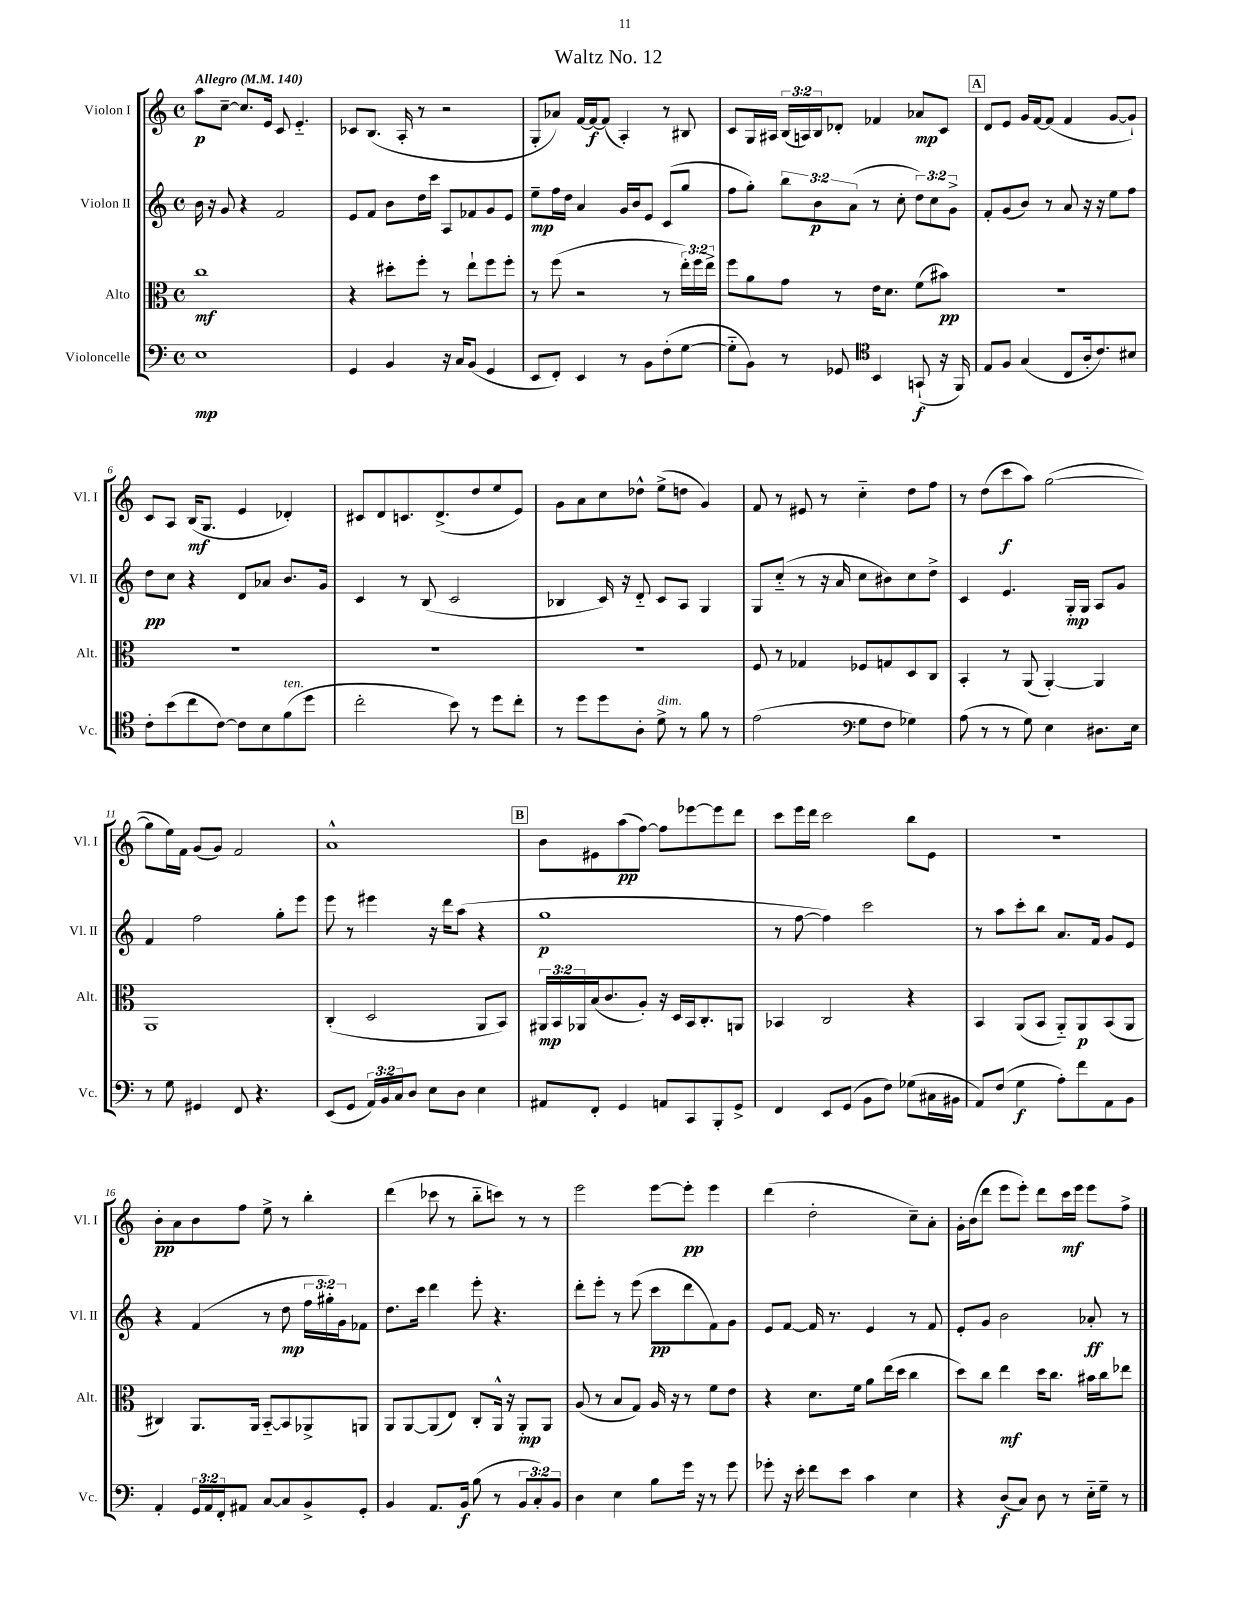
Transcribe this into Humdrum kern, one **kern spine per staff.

**kern	**dynam	**kern	**dynam	**kern	**dynam	**kern	**dynam
*part4	*part4	*part3	*part3	*part2	*part2	*part1	*part1
*staff4	*staff4	*staff3	*staff3	*staff2	*staff2	*staff1	*staff1
*I"Violoncelle	*	*I"Alto	*	*I"Violon II	*	*I"Violon I	*
*I'Vc.	*	*I'Alt.	*	*I'Vl. II	*	*I'Vl. I	*
*clefF4	*	*clefC3	*	*clefG2	*	*clefG2	*
*k[]	*	*k[]	*	*k[]	*	*k[]	*
*M4/4	*	*M4/4	*	*M4/4	*	*M4/4	*
*met(c)	*	*met(c)	*	*met(c)	*	*met(c)	*
*MM140	*	*MM140	*	*MM140	*	*MM140	*
=1	=1	=1	=1	=1	=1	=1	=1
!	!	!	!	!	!	!LO:TX:a:B:t=Allegro	!
1E	mp	1cc	mf	16b\	.	8aa\L	p
.	.	.	.	16r	.	.	.
.	.	.	.	8g/	.	[8cc~\J	.
.	.	.	.	4r	.	8.cc/L]	.
.	.	.	.	.	.	16e/Jk	.
.	.	.	.	2f/	.	8c/	.
.	.	.	.	.	.	4.e/	.
=2	=2	=2	=2	=2	=2	=2	=2
4GG/	.	4r	.	8e/L	.	8c-X/L	.
.	.	.	.	8f/J	.	(8.B/J	.
4BB/	.	8dd#X'\L	.	8b\L	.	.	.
.	.	.	.	.	.	16A'/	.
.	.	8ff'\J	.	16dd\L	.	8r	.
.	.	.	.	16ccc\JJ	.	.	.
16r	.	8r	.	8A/L	.	2r	.
16C/KL	.	.	.	.	.	.	.
(8BB/J	.	8ee`\L	.	8f-X/	.	.	.
4GG/	.	8ff\	.	8g/	.	.	.
.	.	8ff'\J	.	8e/J	.	.	.
=3	=3	=3	=3	=3	=3	=3	=3
8EE/L	.	8r	.	8ee~\L	mp	8G'/L	.
8FF'/J)	.	(8ff\	.	16ff\L	.	8a-X/J)	.
.	.	.	.	16dd\JJ	.	.	.
4EE/	.	2r	.	4a/	.	[16f/LL	.
.	.	.	.	.	.	16f/J_	f
.	.	.	.	.	.	(8f/J]	.
8r	.	.	.	16g/LL	.	4A'/)	.
.	.	.	.	16b/J	.	.	.
8BB\L	.	.	.	8e/J	.	.	.
(8F'\	.	8r	.	(8c/L	.	8r	.
[8G\J	.	24ee'\LL)	.	8gg/J	.	8B#X/	.
.	.	24ff\	.	.	.	.	.
.	.	24ee^\JJ	.	.	.	.	.
=4	=4	=4	=4	=4	=4	=4	=4
8G\L]	.	8ff\L	.	8ff\L	.	8c/L	.
8BB\J)	.	8a\	.	8gg'\J)	.	16G/L	.
.	.	.	.	.	.	16A#X/JJ	.
8r	.	8g\J	.	12bb\L	.	(24B/LL	.
.	.	.	.	.	.	24An/)	.
.	.	.	.	12b\	p	24B/J	.
8GG-X/	.	8r	.	.	.	8d-X'/J	.
.	.	.	.	(12a\J	.	.	.
*clefC4	*	*	*	*	*	*	*
4BB/	.	16e\KL	.	8r	.	4f-X/	.
.	.	8.d\J	.	.	.	.	.
.	.	.	.	8cc'\	.	.	.
(8GGn`/	f	(8f\L	.	12dd\L)	.	8a-X/L	mp
.	.	.	.	12cc\	.	.	.
16r	.	8b#X\J)	pp	.	.	8c/J	.
.	.	.	.	12g^\J	.	.	.
16FF/)	.	.	.	.	.	.	.
!!LO:REH:place=s1:t=A
=5	=5	=5	=5	=5	=5	=5	=5
8E/L	.	1r	.	8f'/L	.	8d/L	.
8F/J	.	.	.	(8g/	.	8e/J	.
(4G/	.	.	.	8b/J)	.	16g/LL	.
.	.	.	.	.	.	[16f/J	.
.	.	.	.	8r	.	(8f/J]	.
8C/L	.	.	.	8a/	.	4f/	.
16A'/k	.	.	.	16r	.	.	.
8.c/)	.	.	.	16r	.	.	.
.	.	.	.	8ee\L	.	[8g/L	.
8B#X/J	.	.	.	8ff\J	.	8g`/J])	.
!!LO:LB:g=z
=6	=6	=6	=6	=6	=6	=6	=6
8c'\L	.	1r	.	8dd\L	pp	8c/L	.
(8b\	.	.	.	8cc\J	.	8A/J	.
8cc\	.	.	.	4r	.	(16B/KL	mf
.	.	.	.	.	.	8.G/J	.
[8c\J)	.	.	.	.	.	.	.
8c\L]	.	.	.	8d/L	.	4e/	.
8B\	.	.	.	8a-X/J	.	.	.
!LO:TX:a:i:t=ten.	!	!	!	!	!	!	!
(8f\	.	.	.	8.b/L	.	4d-X'/)	.
8dd\J	.	.	.	.	.	.	.
.	.	.	.	16g/Jk	.	.	.
=7	=7	=7	=7	=7	=7	=7	=7
2cc'\	.	1r	.	4c/	.	8c#X/L	.
.	.	.	.	.	.	8d/	.
.	.	.	.	8r	.	8.cn/	.
.	.	.	.	(8B/	.	.	.
.	.	.	.	.	.	(8.d^/	.
8b\)	.	.	.	2c/	.	.	.
8r	.	.	.	.	.	8dd/	.
8dd\L	.	.	.	.	.	8ee/	.
8cc'\J	.	.	.	.	.	8e/J)	.
=8	=8	=8	=8	=8	=8	=8	=8
8r	.	1r	.	4B-X/	.	8g\L	.
8dd\L	.	.	.	.	.	8a\	.
8dd\	.	.	.	16c/)	.	8cc\	.
.	.	.	.	16r	.	.	.
8A'\J	.	.	.	8d/	.	8dd-X^^\J	.
!LO:TX:a:i:t=dim.	!	!	!	!	!	!	!
8d^\	.	.	.	8c/L	.	(8ee^\L	.
8r	.	.	.	8A/J	.	8ddn\J	.
8f\	.	.	.	4G/	.	4g/)	.
8r	.	.	.	.	.	.	.
=9	=9	=9	=9	=9	=9	=9	=9
(2e\	.	8F/	.	8G/L	.	8f/	.
.	.	8r	.	(8cc/J	.	8r	.
.	.	4G-X/	.	8r	.	8e#X/	.
.	.	.	.	16r	.	8r	.
.	.	.	.	16a/	.	.	.
*clefF4	*	*	*	*	*	*	*
8G\L	.	8F-X/L	.	8cc\L	.	4cc\	.
8F\J	.	8Gn/	.	8b#X\)	.	.	.
4G-X\)	.	8D/	.	8cc\	.	8dd\L	.
.	.	8C/J	.	8dd^\J	.	8ff\J	.
=10	=10	=10	=10	=10	=10	=10	=10
(8A\	.	4BB'/	.	4c/	.	8r	.
8r	.	.	.	.	.	(8dd\L	.
8r	.	8r	.	4.e/	.	8ccc\	f
8G\)	.	(8AA/	.	.	.	8aa\J)	.
4E\	.	[4AA'/)	.	.	.	([2gg\	.
.	.	.	.	16G'/LL	mp	.	.
.	.	.	.	16G/JJ	.	.	.
8.D#X\L	.	4AA/]	.	8A/L	.	.	.
.	.	.	.	8g/J	.	.	.
16E\Jk	.	.	.	.	.	.	.
!!LO:LB:g=z
=11	=11	=11	=11	=11	=11	=11	=11
8r	.	1AA	.	4f/	.	8gg\L]	.
8G\	.	.	.	.	.	16ee\L)	.
.	.	.	.	.	.	16f\JJ	.
4GG#X/	.	.	.	2ff\	.	(8g/L	.
.	.	.	.	.	.	8g/J)	.
8FF/	.	.	.	.	.	2f/	.
4.r	.	.	.	.	.	.	.
.	.	.	.	8gg'\L	.	.	.
.	.	.	.	8eee\J	.	.	.
=12	=12	=12	=12	=12	=12	=12	=12
(8EE/L	.	(4C'/	.	8eee\	.	1a^^	.
8GG/J	.	.	.	8r	.	.	.
24AA/LL)	.	2D/	.	4eee#X\	.	.	.
24BB/	.	.	.	.	.	.	.
24C/J	.	.	.	.	.	.	.
8D/J	.	.	.	.	.	.	.
8E\L	.	.	.	16r	.	.	.
.	.	.	.	16ddd\KL	.	.	.
8D\J	.	.	.	(8aa\J	.	.	.
4E\	.	8AA/L	.	4r	.	.	.
.	.	8BB/J)	.	.	.	.	.
!!LO:REH:place=s1:t=B
=13	=13	=13	=13	=13	=13	=13	=13
8AA#X/L	.	24AA#X/LL	mp	1gg	p	8b\L	.
.	.	24BB/	.	.	.	.	.
.	.	24AA-X/	.	.	.	.	.
8FF'/J	.	(16B/J	.	.	.	8e#X\	.
.	.	8.c/	.	.	.	.	.
4GG/	.	.	.	.	.	(8aa\	pp
.	.	8A'/J)	.	.	.	[8ff\J)	.
8AAn/L	.	16r	.	.	.	8ff\L]	.
.	.	16D/LL	.	.	.	.	.
8CC/	.	16BB/J	.	.	.	[8eee-X\	.
.	.	8.C'/	.	.	.	.	.
8BBB'/	.	.	.	.	.	8eee-\]	.
8GG^/J	.	8AAn/J	.	.	.	8ddd\J	.
=14	=14	=14	=14	=14	=14	=14	=14
4FF/	.	4BB-X/	.	8r	.	8ccc\L	.
.	.	.	.	[8ff\	.	16eee\L	.
.	.	.	.	.	.	16ddd\JJ	.
8EE/L	.	2C/	.	4ff\])	.	2ccc\	.
(8GG/J	.	.	.	.	.	.	.
8BB\L	.	.	.	2ccc\	.	.	.
8F\J)	.	.	.	.	.	.	.
(8G-X\L	.	4r	.	.	.	8bb\L	.
16C#X\L	.	.	.	.	.	8e\J	.
16BB#X\JJ	.	.	.	.	.	.	.
=15	=15	=15	=15	=15	=15	=15	=15
8AA/L)	.	4BB/	.	8r	.	1r	.
(8F/J	.	.	.	8aa\L	.	.	.
4G\	f	(8AA/L	.	8ccc'\	.	.	.
.	.	8BB/J	.	8bb\J	.	.	.
8A'\L)	.	8AA/L)	.	8.a/L	.	.	.
8f\	.	8AA/	p	.	.	.	.
.	.	.	.	16f/Jk	.	.	.
8AA\	.	(8BB/	.	8g/L	.	.	.
8BB\J	.	8AA/J	.	8e/J	.	.	.
!!LO:LB:g=z
=16	=16	=16	=16	=16	=16	=16	=16
4AA'/	.	4C#X/)	.	4r	.	8b'\L	pp
.	.	.	.	.	.	8a\	.
24GG/LL	.	8.AA/L	.	(4f/	.	8b\	.
24AA/	.	.	.	.	.	.	.
24FF'/J	.	.	.	.	.	.	.
8AA#X/J	.	.	.	.	.	8ff\J	.
.	.	16AA/Jk	.	.	.	.	.
[8C/L	.	[8BB/L	.	8r	.	8ee^\	.
8C/]	.	8BB/]	.	8dd\	mp	8r	.
8BB^/	.	8AA-X^/	.	24ff\LL	.	4bb'\	.
.	.	.	.	24gg#X'\)	.	.	.
.	.	.	.	24g\J	.	.	.
8GG'/J	.	8AAn/J	.	8f-X\J	.	.	.
=17	=17	=17	=17	=17	=17	=17	=17
4BB/	.	8AA/L	.	8.dd\L	.	(4ddd\	.
.	.	[8AA/	.	.	.	.	.
.	.	.	.	16ccc\Jk	.	.	.
8.AA/L	.	(8AA/]	.	4ddd\	.	8ccc-X\	.
.	.	8E/J)	.	.	.	8r	.
16BB/Jk	f	.	.	.	.	.	.
(8B\	.	8C'/L	.	8eee'\	.	8bb\L	.
8r	.	16AA^^/Jk	.	4.r	.	8cccn\J)	.
.	.	16r	.	.	.	.	.
12BB/L	.	8AA'/L	mp	.	.	8r	.
12C'/)	.	.	.	.	.	.	.
.	.	8AA/J	.	.	.	8r	.
12BB/J	.	.	.	.	.	.	.
=18	=18	=18	=18	=18	=18	=18	=18
4D\	.	(8A/	.	8ddd'\L	.	2eee\	.
.	.	8r	.	8eee'\J	.	.	.
4E\	.	8B/L	.	8r	.	.	.
.	.	8G/J)	.	(8eee\	.	.	.
8B\L	.	16A/	.	8ccc\L	pp	[8eee\L	.
.	.	16r	.	.	.	.	.
16g\Jk	.	8r	.	8ddd\	.	8eee'\J]	pp
16r	.	.	.	.	.	.	.
8r	.	8f\L	.	8f\)	.	4eee\	.
8g\	.	8e\J	.	8g\J	.	.	.
=19	=19	=19	=19	=19	=19	=19	=19
8g-X'\	.	4r	.	8e/L	.	(4ddd\	.
16r	.	.	.	[8f/J	.	.	.
16e'\	.	.	.	.	.	.	.
8f\L	.	8.d\L	.	16f/]	.	2dd'\	.
.	.	.	.	8.r	.	.	.
8e\J	.	.	.	.	.	.	.
.	.	16f\Jk	.	.	.	.	.
4c\	.	8a\L	.	4e/	.	.	.
.	.	(16ee\L	.	.	.	.	.
.	.	16dd\JJ	.	.	.	.	.
4E\	.	4cc\	.	8r	.	8cc~\L)	.
.	.	.	.	8f/	.	8a'\J	.
=20	=20	=20	=20	=20	=20	=20	=20
4r	.	8dd\L)	.	8e'/L	.	16g'\LL	.
.	.	.	.	.	.	(16b\J	.
.	.	8cc\J	.	8g/J	.	8ddd\J	.
(8D/L	f	4ee\	mf	2b\	.	8eee\L	.
8C/J)	.	.	.	.	.	8eee'\J)	.
8D\	.	16dd\KL	.	.	.	8ddd\L	.
.	.	8.cc\J	.	.	.	.	.
8r	.	.	.	.	.	16ccc\L	mf
.	.	.	.	.	.	16eee\JJ	.
16E\LL	.	16b#X\LL	.	8a-X'/	ff	8eee\L	.
16G~\JJ	.	16cc\J	.	.	.	.	.
8r	.	8ee-X\J	.	8r	.	8ff^\J	.
==	==	==	==	==	==	==	==
*-	*-	*-	*-	*-	*-	*-	*-
